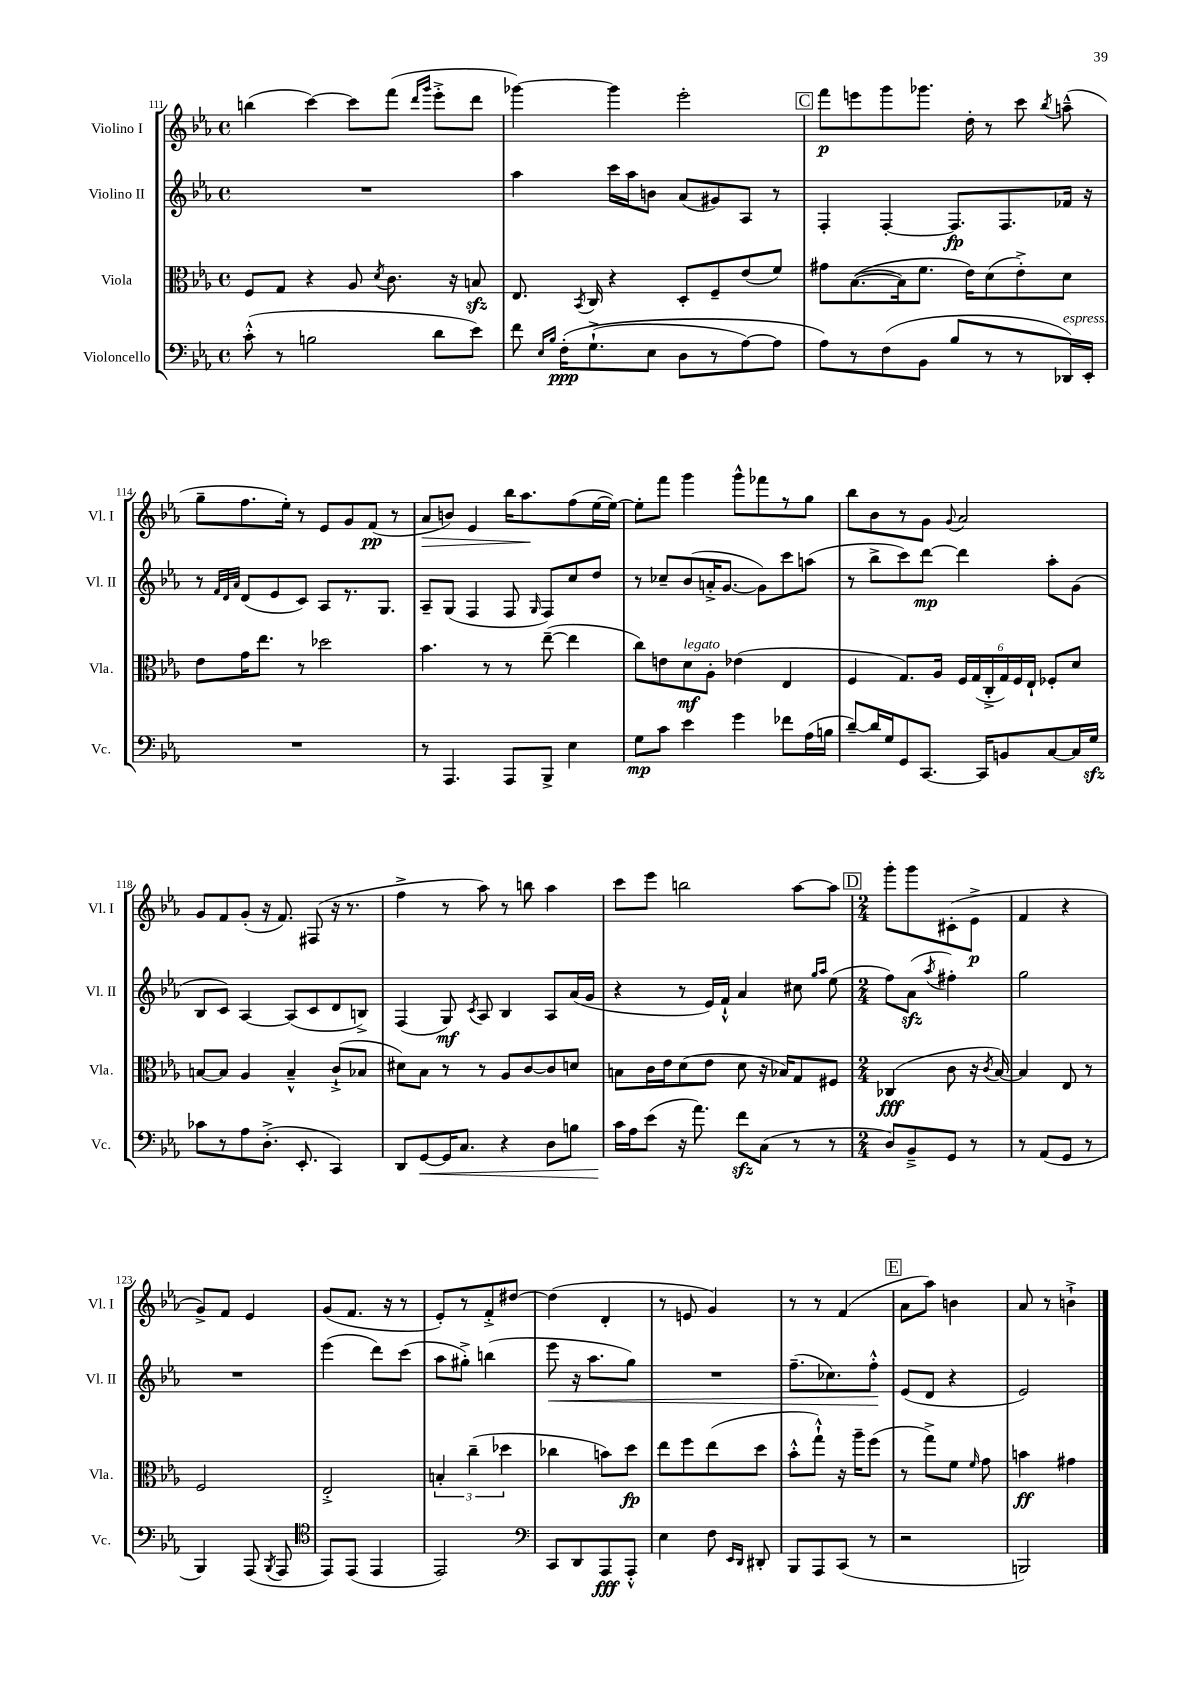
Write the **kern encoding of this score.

**kern	**kern	**kern	**kern
*staff4	*staff3	*staff2	*staff1
*clefF4	*clefC3	*clefG2	*clefG2
*k[b-e-a-]	*k[b-e-a-]	*k[b-e-a-]	*k[b-e-a-]
*M4/4	*M4/4	*M4/4	*M4/4
*met(c)	*met(c)	*met(c)	*met(c)
(8c'^^	8F	1r	(4bb
8r	8G	.	.
2B	4r	.	[4ccc)
.	8A-	.	8ccc]
.	8qd	.	.
.	8.c	.	(8fff
.	.	.	16qqddd
.	.	.	16qqggg
8d	.	.	8eee-'^
.	16r	.	.
8e-)	8B	.	8ddd
=	=	=	=
8f	8.E-	4aa-	[4ggg-)
16qqE-	.	.	.
16qqB-	.	.	.
&(16F'	.	.	.
.	8qBB-	.	.
(8.G`^	16C	.	.
.	4r	16ccc	4ggg-]
.	.	16aa-	.
8E-	.	8b	.
8D	8D'	(8a-	2eee-'
8r	8F~	8g#)	.
[8A-)	(8e-	8A-	.
8A-]	8f)	8r	.
=	=	=	=
8A-&)	8g#	4F'	8fff
8r	&(([8.B-	.	8eee
(8F	.	[4F'	8ggg
.	16B-])	.	.
8BB-	8.f	.	8.ggg-
8B-	.	8.F]	.
.	16e-&)	.	16dd'
8r	(8d	.	8r
.	.	8.F	.
8r	8e-'^)	.	8ccc
.	.	.	8qbb-
16DD-)	8d	16f-	(8aa~^^
16EE-'	.	16r	.
=	=	=	=
1r	8e-	8r	8gg~
.	.	32qqf	.
.	.	32qqd	.
.	.	32qqa-	.
.	16g	(8d	8.ff
.	8.ee-	.	.
.	.	8e-	.
.	.	.	16ee-')
.	8r	8c)	8r
.	2dd-	8A-	8e-
.	.	8.r	8g
.	.	.	(8f
.	.	8.G	.
.	.	.	8r
=	=	=	=
8r	4.b-	8A-~	8a-
4.AAA-	.	(8G	8b)
.	.	4F	4e-
.	8r	.	.
8AAA-	8r	8F	16bb-
.	.	.	8.aa-
.	.	16qqG	.
8BBB-^	([8ee-~	8F)	.
4E-	4ee-]	8cc	(8ff
.	.	8dd	[16ee-
.	.	.	16ee-_)
=	=	=	=
8G	8cc)	8r	8ee-']
8c	8e	8cc-~	8fff
4e-	8d	(8b-	4ggg
.	8A-'	16a'^	.
.	.	[8.g	.
4g	(4e-	.	8ggg^^
.	.	8g])	8fff-
8f-	4E-	8ccc	8r
(16A-	.	(8aa	8gg
16B	.	.	.
=	=	=	=
[8d~)	4F	8r	8bb-
16d]	.	8bb-^	8b-
16G	.	.	.
8GG	8.G)	8ccc)	8r
[8.CC	.	[8ddd	8g
.	16A-	.	.
.	.	.	8qqg
.	24F	4ddd]	2a-
.	(24G	.	.
16CC]	.	.	.
.	24C'^	.	.
8BB	24G)	.	.
.	24F	.	.
.	24E-`	.	.
[8C	8F-'	8aa-'	.
16C]	8d	(8g	.
16G	.	.	.
=	=	=	=
8c-	[8B	8B-	8g
8r	8B]	8c)	8f
8A-	4A-	[4A-	(8g'
(8.D'^	.	.	16r
.	.	.	8.f)
.	4B~^^	(8A-]	.
8.EE-'	.	.	.
.	.	8c	(8F#
4CC)	(8c`^	8d	16r
.	.	.	8.r
.	8B-	8B^)	.
=	=	=	=
8DD	8d#)	(4F	4ff^
[8GG	8B-	.	.
16GG]	8r	8G)	8r
8.C	.	.	.
.	.	8qc	.
.	8r	8A-	8aa-)
4r	8A-	4B-	8r
.	[8c	.	8bb
8D	8c]	8A-	4aa-
8B	8d	(16a-	.
.	.	16g	.
=	=	=	=
16c	8B	4r	8ccc
16A-	.	.	.
(8e-	16c	.	8eee-
.	16e-	.	.
16r	(8d	8r	2bb
8.a-)	.	.	.
.	8e-	16e-)	.
.	.	16f`^^	.
8f	8d	4a-	.
(8C	16r	.	.
.	16B-)	.	.
8r	8G	8cc#	[8aa-
.	.	16qqgg	.
.	.	16qqaa-	.
8r	8F#	(8ee-	8aa-]
=	=	=	=
*M2/4	*M2/4	*M2/4	*M2/4
8D)	(4C-	8ff)	8ggg'
8BB-~^	.	(8a-	8ggg
.	.	8qaa-	.
8GG	8c	4ff#')	(8c#'
8r	16r	.	8e-^
.	8qc	.	.
.	[16B-)	.	.
=	=	=	=
8r	4B-]	2gg	4f
(8AA-	.	.	.
8GG	8E-	.	4r
8r	8r	.	.
=	=	=	=
4BBB-)	2F	2r	8g^)
.	.	.	8f
(8AAA-	.	.	4e-
8qBBB-	.	.	.
8AAA-	.	.	.
=	=	=	=
*clefC4	*	*	*
8EE-)	2E-'^	(4eee-	(8g
(8EE-	.	.	8.f
4EE-	.	8ddd)	.
.	.	.	16r
.	.	(8ccc	8r
=	=	=	=
2EE-)	6B'	8aa-	8e-')
.	.	8gg#'^)	8r
.	(6cc~	.	.
.	.	(4bb	8f'^
.	6dd-	.	.
.	.	.	[8dd#
=	=	=	=
*clefF4	*	*	*
8CC	4cc-	8eee-	(4dd#]
8DD	.	16r	.
.	.	8.aa-	.
8AAA-	8b)	.	4d'
8AAA-'^^	8dd	8gg)	.
=	=	=	=
4E-	8ee-	2r	8r
.	8ff	.	8e
8F	(8ee-	.	4g)
16qqEE-	.	.	.
16qqDD	.	.	.
8DD#'	8dd	.	.
=	=	=	=
8BBB-	8b-'^^	(8.ff~	8r
8AAA-	8gg`^^)	.	8r
.	.	8.cc-)	.
(8CC	16r	.	(4f
.	16aa-~	.	.
8r	(8ff	8ff'^^	.
=	=	=	=
2r	8r	(8e-	8a-
.	8gg^)	8d	8aa-)
.	8f	4r	4b
.	16qqf	.	.
.	8g	.	.
=	=	=	=
2BBB)	4b	2e-)	8a-
.	.	.	8r
.	4g#	.	4b`^
==	==	==	==
*-	*-	*-	*-
